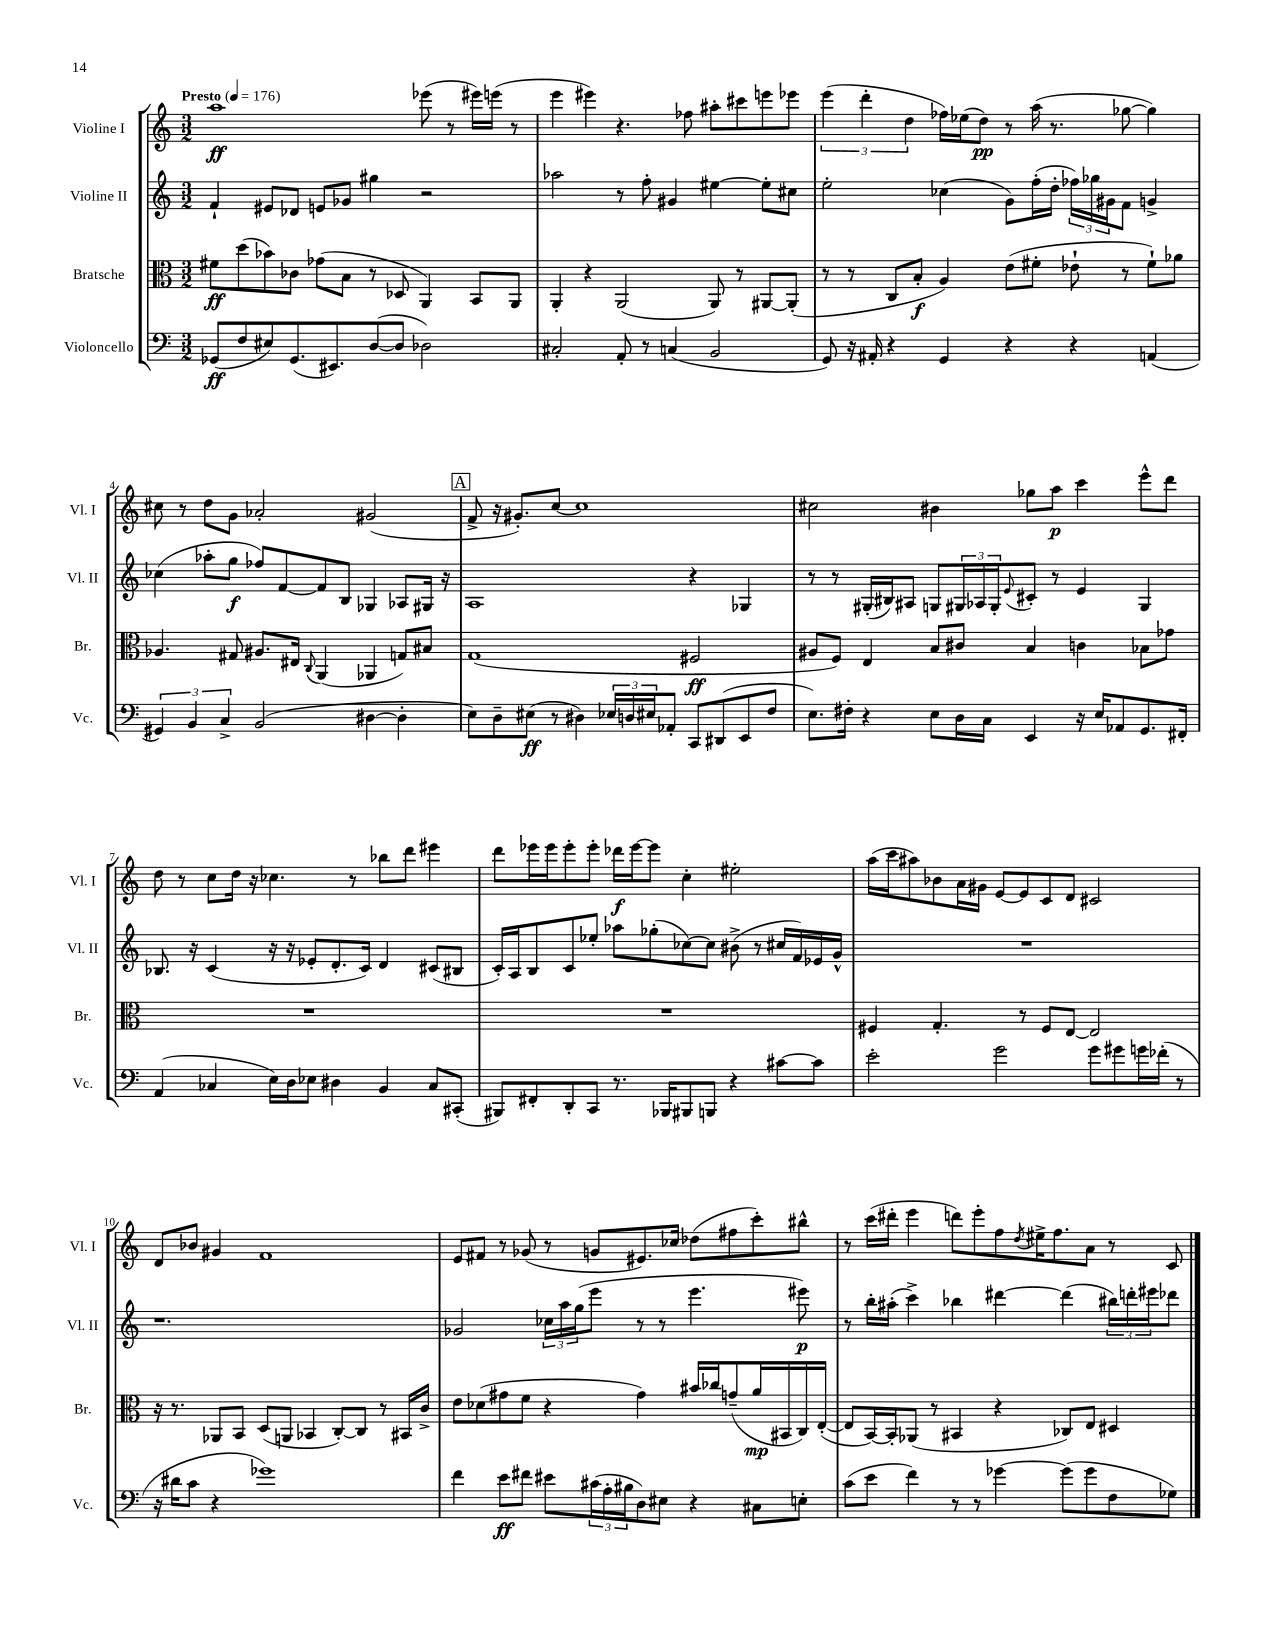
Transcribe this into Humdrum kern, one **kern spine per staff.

**kern	**kern	**kern	**kern
*staff4	*staff3	*staff2	*staff1
*clefF4	*clefC3	*clefG2	*clefG2
*k[]	*k[]	*k[]	*k[]
*M3/2	*M3/2	*M3/2	*M3/2
*MM176	*MM176	*MM176	*MM176
(8GG-	8f#	4f`	1aa
8F	(8dd	.	.
8E#)	8b-)	8e#	.
(8.GG-	8c-	8d-	.
.	(8g-	8e	.
8.EE#)	.	.	.
.	8B	8g-	.
([8D	8r	4gg#	.
8D]	8D-	.	.
2D-)	4AA)	2r	(8eee-
.	.	.	8r
.	8BB	.	16eee#)
.	.	.	(16eee
.	8AA	.	8r
=	=	=	=
2C#'	4AA'	2aa-	4eee
.	4r	.	4eee#)
8AA'	(2AA	8r	4.r
8r	.	8ff'	.
(4C	.	4g#	.
.	.	.	8ff-
2BB	8AA)	[4ee#	8aa#'
.	8r	.	8ccc#
.	[8AA#	8ee#']	8eee
.	(8AA#']	8cc#	8eee-
=	=	=	=
8GG)	8r	2ee'	(6eee
16r	8r	.	.
.	.	.	6ddd'
16AA#'	.	.	.
4r	8C	.	.
.	.	.	6dd
.	8B'	.	.
4GG	4A)	(4cc-	16ff-)
.	.	.	(16ee-
.	.	.	8dd)
4r	(8e	8g)	8r
.	8f#'	(16ff'	(16aa
.	.	16dd'	8.r
4r	8e-`	24ff-)	.
.	.	24gg-	.
.	.	24g#	.
.	8r	8f	[8gg-
(4AA	8f#`)	4g^	4gg-])
.	8a-	.	.
=	=	=	=
6GG#)	4.A-	(4cc-	8cc#
.	.	.	8r
6BB	.	.	.
.	.	8aa-'	8dd
6C^	.	.	.
.	8G#	8gg	8g
(2BB	8.A#	8ff-)	2a-'
.	.	[8f	.
.	16E#	.	.
.	8qqC	.	.
.	(4AA	8f]	.
.	.	8B	.
[4D#	4AA-	4G-	(2g#
4D#']	8G)	8A-	.
.	8B#	16G#	.
.	.	16r	.
=	=	=	=
8E)	(1G	1A	8f^
8D~	.	.	16r
.	.	.	8.g#')
(8E#	.	.	.
8r	.	.	[8cc
4D#)	.	.	1cc]
24E-	.	.	.
24D	.	.	.
24E#	.	.	.
8AA-'	.	.	.
8CC	2F#	4r	.
(8DD#	.	.	.
8EE	.	4G-	.
8F	.	.	.
=	=	=	=
8.E)	8A#	8r	2cc#
.	8F)	8r	.
16F#'	.	.	.
4r	4E	(16G#'	.
.	.	16B#)	.
.	.	8A#	.
8E	8B	8G	4b#
16D	8c#	24G#	.
.	.	24A-	.
16C	.	.	.
.	.	24G#'	.
.	.	8qqe	.
4EE	4B	8c#'	8gg-
.	.	8r	8aa
16r	4c	4e	4ccc
16E	.	.	.
8AA-	.	.	.
8.GG	8B-	4G#	8eee^^
.	8g-	.	8ddd
16FF#'	.	.	.
=	=	=	=
(4AA	1.r	8.B-	8dd
.	.	.	8r
.	.	16r	.
4C-	.	(4c	8cc
.	.	.	16dd
.	.	.	16r
16E)	.	16r	4.cc-
16D	.	16r	.
8E-	.	8e-'	.
4D#	.	8.d'	.
.	.	.	8r
.	.	16c)	.
4BB	.	4d	8bb-
.	.	.	8ddd
8C-	.	(8c#	4eee#
(8CC#'	.	8B#	.
=	=	=	=
8BBB#)	1.r	16c')	8ddd
.	.	16A	.
8FF#'	.	8B	16eee-
.	.	.	16eee-
8DD'	.	8c	8eee-'
8CC	.	8ee-'	8eee-'
8.r	.	8aa-	16ddd-
.	.	.	[16eee-
.	.	(8gg-'	8eee-]
16BBB-	.	.	.
8BBB#	.	[8cc-)	4cc'
8BBB	.	8cc-]	.
4r	.	(8b#^	2ee#'
.	.	8r	.
[8c#	.	16cc#	.
.	.	16f)	.
8c#]	.	16e-	.
.	.	16g^^	.
=	=	=	=
2e'	4F#	1.r	(16aa
.	.	.	16ccc
.	.	.	8aa#)
.	4.G'	.	8b-
.	.	.	16a
.	.	.	16g#
2g	.	.	[8e
.	8r	.	8e]
.	8F#	.	8c
.	[8E	.	8d
8g	2E]	.	2c#
8g#	.	.	.
16g	.	.	.
(16f-'	.	.	.
8r	.	.	.
=	=	=	=
16r	16r	1.r	8d
16d#	8.r	.	.
8c	.	.	8b-
4r	8AA-	.	4g#
.	8BB	.	.
1g-)	(8D	.	1f
.	8AA	.	.
.	4BB-	.	.
.	[8C')	.	.
.	8C]	.	.
.	8r	.	.
.	16BB#	.	.
.	16c^	.	.
=	=	=	=
4f	8e	2g-	8e
.	(8d-	.	8f#
8e	8g#	.	8r
8f#	8f	.	(8g-
8e#	4r	24cc-	8r
.	.	24aa	.
.	.	(24gg	.
(24c#	.	8eee	8g
24A'	.	.	.
24B#	.	.	.
8D)	4g#)	8r	8.e#)
8E#	.	8r	.
.	.	.	16cc-
4r	16b#	4.eee	(8dd-
.	16cc-	.	.
.	(8g~	.	8ff#
8C#	16a	.	8ccc')
.	16BB#	.	.
8E'	16C)	8eee#)	8bb#^^
.	([16E'	.	.
=	=	=	=
(8c	8E]	8r	8r
8e	[16BB)	16bb'	(16ccc
.	16BB']	(16aa#'	16ddd#'
4f)	(8AA-	4ccc^)	4eee
.	8r	.	.
8r	4BB#	4bb-	8ddd)
8r	.	.	8eee'
[4g-	4r	[4ddd#	8ff
.	.	.	8qdd
.	.	.	16ee#^
.	.	.	8.ff
(8g-]	8C-)	(4ddd#]	.
8g-	8E	.	8a
8F	4D#	24bb#)	8r
.	.	24ddd'	.
.	.	24eee#	.
8G-)	.	8ddd-	8c
==	==	==	==
*-	*-	*-	*-
